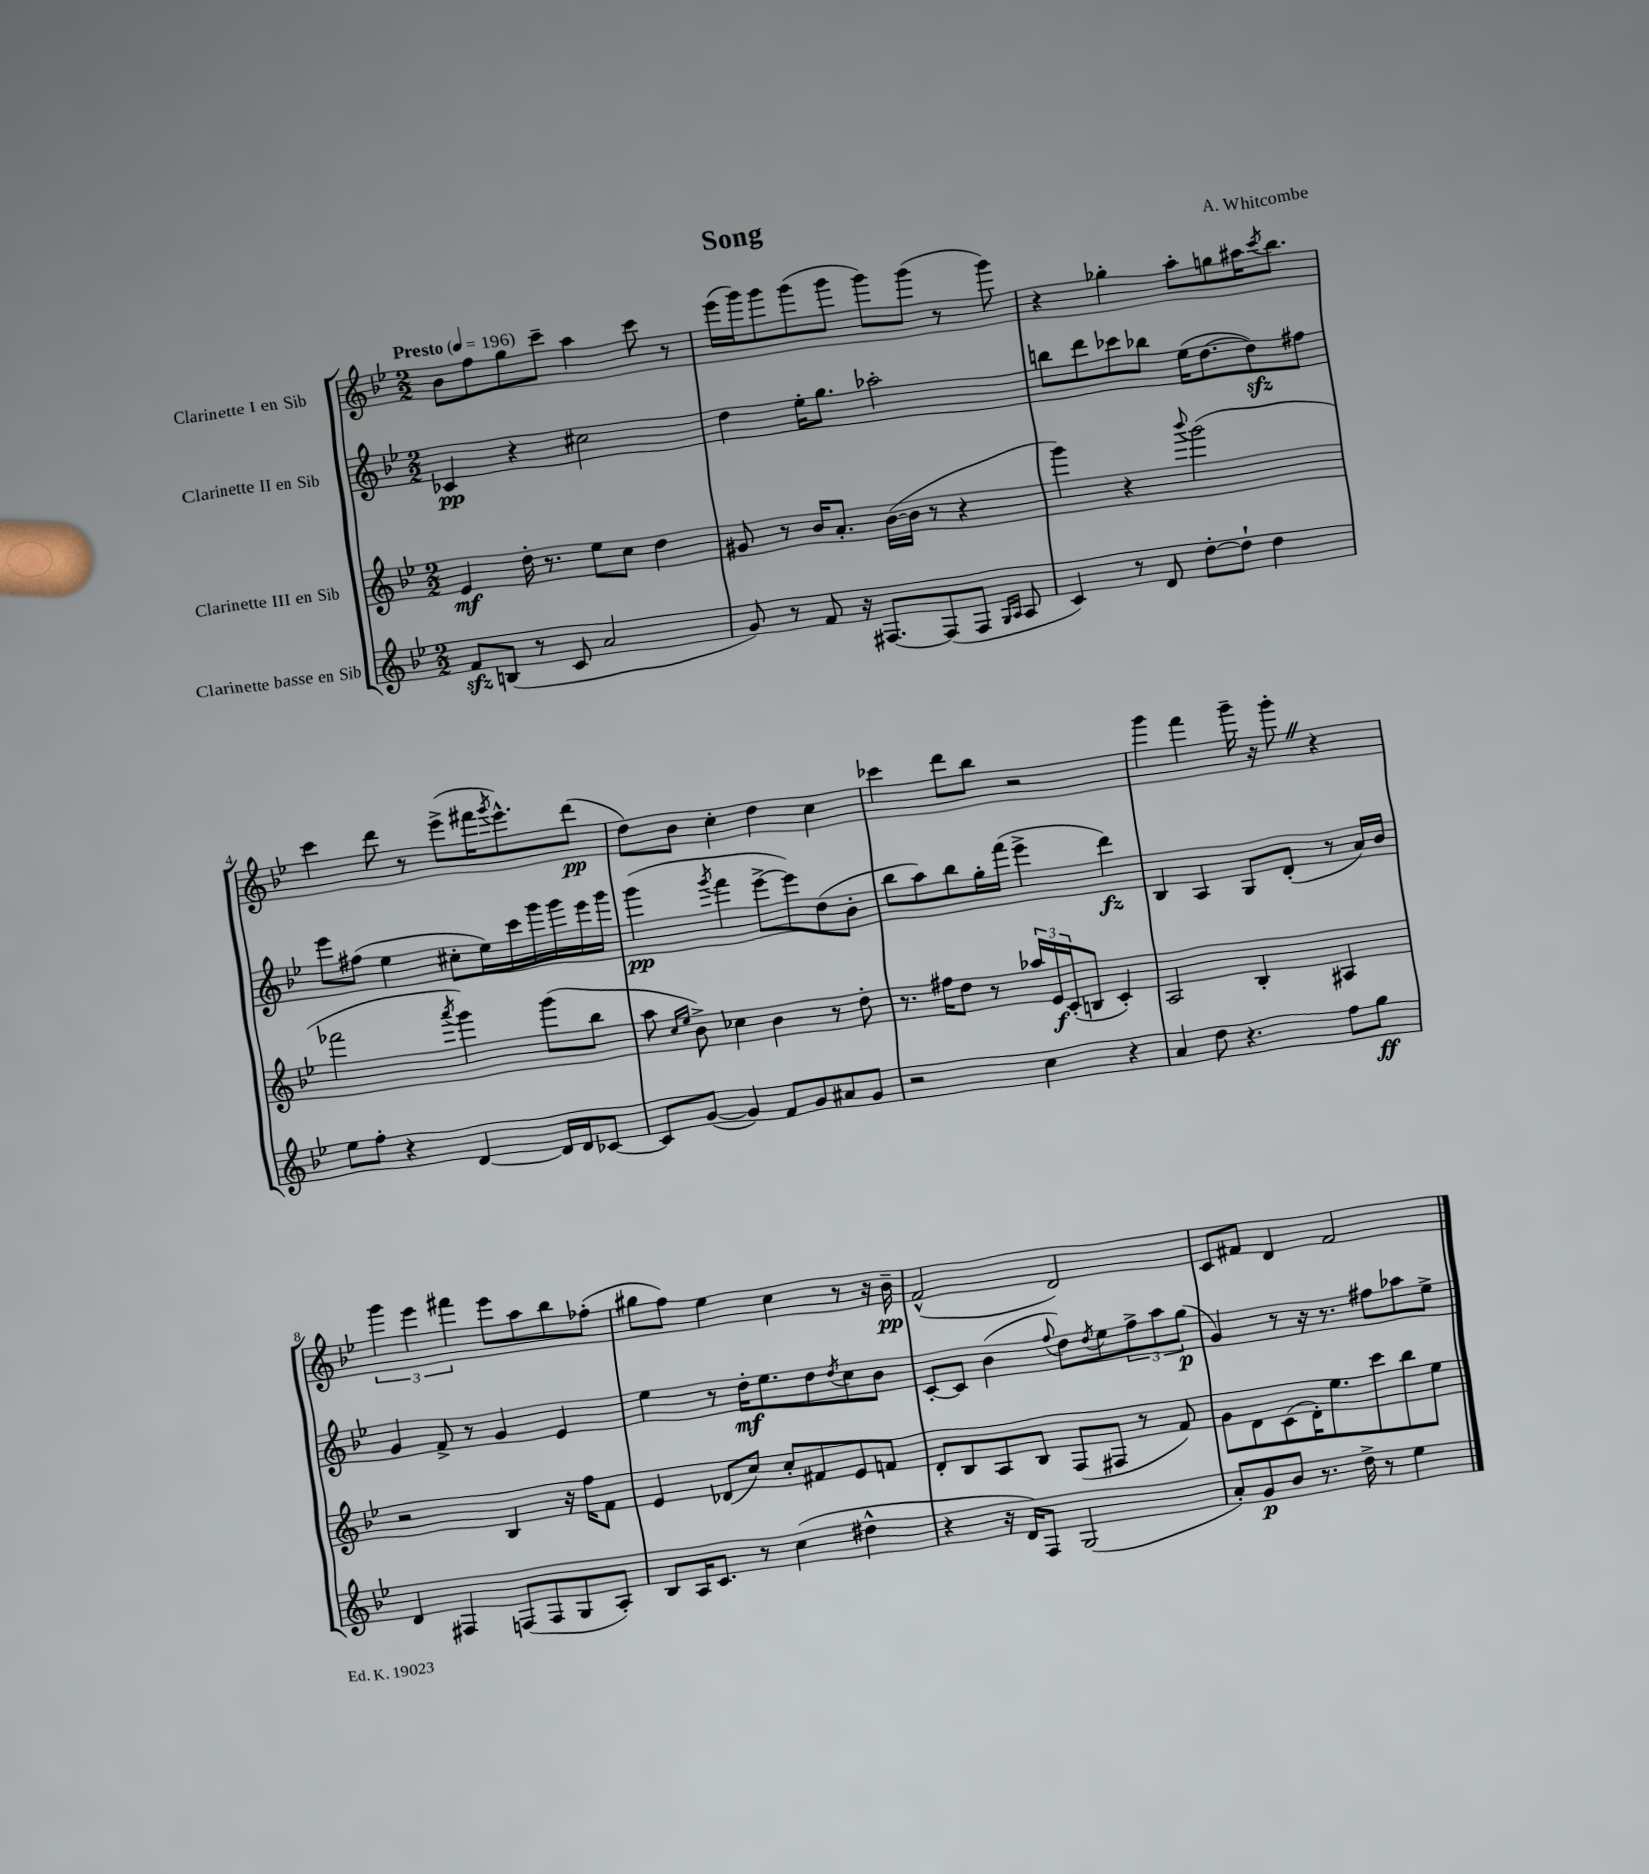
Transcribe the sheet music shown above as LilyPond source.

\header { title = "Song" composer = "A. Whitcombe" }
<<
\new StaffGroup <<
\new Staff = "s0" \with { instrumentName = "Clarinette I en Sib" } {
    \clef treble \key bes \major \numericTimeSignature \time 2/2 \tempo "Presto" 4 = 196
    bes'8 f''8 g''8 c'''8-- a''4 c'''8 r8 |
    ees'''16( g'''16) g'''8 g'''8( g'''8 g'''8) g'''8( r8 g'''8) |
    r4 ges''4-. a''8-. g''8 ais''16 \acciaccatura { c'''8 } bes''8. |
    c'''4 d'''8 r8 ees'''8->( fis'''16 \acciaccatura { g'''8 } ees'''8.-^) d'''8\pp( |
    d''8) bes'8 c''4-. d''4 c''4 |
    ces'''4 d'''8 bes''8 r2 |
    g'''4 f'''4 g'''16-- r16 g'''8-. \once \override BreathingSign.text = \markup { \musicglyph "scripts.caesura.straight" } \breathe r4 |
    \tuplet 3/2 { g'''4 ees'''4 fis'''4 } ees'''8 a''8 bes''8 fes''8-.( |
    gis''8 f''8) ees''4 c''4 r8 r16 bes'16--\pp |
    f'2-^( d'2) |
    c'8 fis'8 d'4 fis'2 \bar "|." |
}
\new Staff = "s1" \with { instrumentName = "Clarinette II en Sib" } {
    \clef treble \key bes \major \numericTimeSignature \time 2/2
    ces'4\pp r4 cis''2 |
    d''4 ees''16-. g''8. aes''2-. |
    b''8 d'''8 ces'''8 bes''8 ees''16( d''8.~ d''8\sfz) fis''8 |
    ees'''8 fis''8( ees''4 cis''8-. ees''16) c'''16 g'''16 g'''16 ees'''16 g'''16 |
    g'''4\pp( \acciaccatura { g'''8 } f'''4 ees'''8~-> ees'''8) d''8( bes'8-. |
    bes''8 a''8) bes''8 g''16-. f'''16( ees'''4-> d'''4\fz) |
    bes4 a4 g8 d'8-.( r8 a'16) bes'16 |
    g'4 f'8-> r8 g'4 ees'4 |
    ees''4 r8 d''16-.\mf ees''8. d''8 \acciaccatura { d''8 } c''8 bes'8 |
    c'8~-. c'8 bes'4( \appoggiatura { f''8 } d''8) \acciaccatura { d''8 } ees''8 \tuplet 3/2 { f''8-> a''8 g''8\p( } |
    g'4) r8 r16 r8. fis''8 aes''8 ees''8-> \bar "|." |
}
\new Staff = "s2" \with { instrumentName = "Clarinette III en Sib" } {
    \clef treble \key bes \major \numericTimeSignature \time 2/2
    ees'4\mf d''16-. r8. ees''8 c''8 d''4 |
    gis'8 r8 bes'16 a'8.-. bes'16~( bes'16 r8 r4 |
    g'''4) r4 \appoggiatura { bes'''8 } g'''2( |
    fes'''2 \acciaccatura { a'''8 } g'''4) g'''8( bes''8 |
    a''8 \grace { c''16 ees''16 } bes'8->) ces''4 bes'4 r8 d''8-. |
    r8. fis''16 d''8 r8 \tuplet 3/2 { aes''16 ees'16\f c'16-.( } b8 c'4-.) |
    a2 bes4-. ais4 |
    r2 bes4 r16 f''16 f'8 |
    ees'4 des'8( c''8) c''8-. fis'8 ees'8 f'8 |
    d'8-. bes8 a8 bes8 f8( fis8 r8 f'8) |
    g'8 d'8 c'8( d'16-.) ees''8. c'''8 bes''8 ees''8 \bar "|." |
}
\new Staff = "s3" \with { instrumentName = "Clarinette basse en Sib" } {
    \clef treble \key bes \major \numericTimeSignature \time 2/2
    f'8\sfz b8( r8 c'8 a'2 |
    g'8) r8 f'8 r16 fis8.~ fis8( fis8 \grace { g16 a16 } a8 |
    c'4) r8 d'8 d''8~-. d''8-! d''4 |
    ees''8 f''8-. r4 d'4~ d'16 d'16 ces'8~ |
    ces'8 g'8~( g'4) f'8 g'8 ais'8 g'8 |
    r2 c''4 r4 |
    a'4 d''8 r4. f''8 g''8\ff |
    d'4 fis4 f8( f8 g8 a8-.) |
    bes8 a16 c'8. r8 c''4( dis''4-^ |
    r4 r16 d'16) f8 g2( |
    a'8-.) g'8\p bes'8 r8. d''16-> r8 ees''4 \bar "|." |
}
>>
>>
